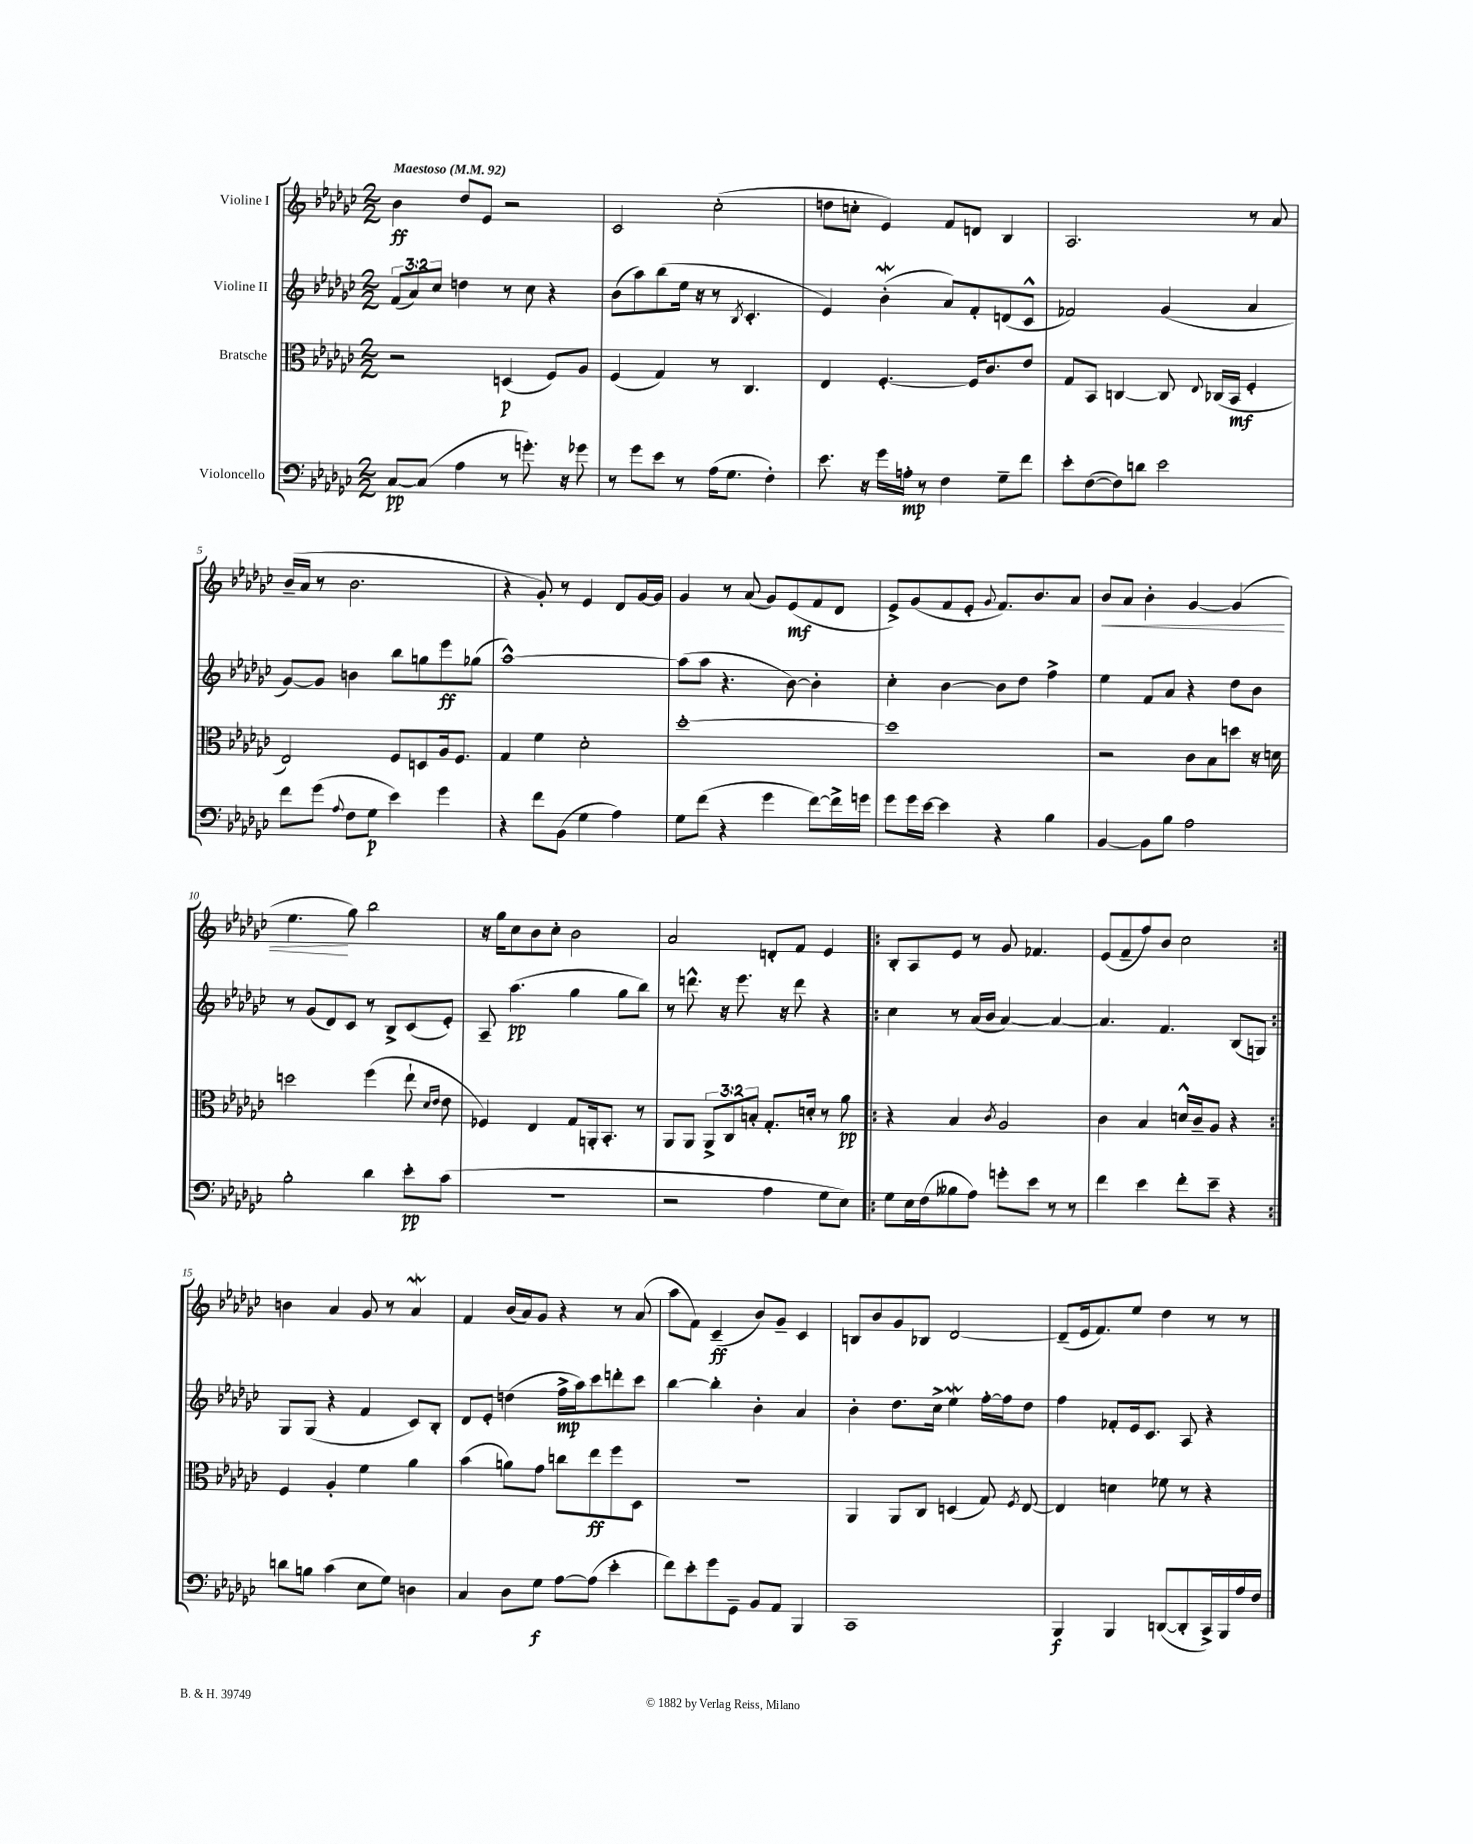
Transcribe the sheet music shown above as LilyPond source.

<<
\new StaffGroup <<
\new Staff = "s0" \with { instrumentName = "Violine I" } {
    \clef treble \key ges \major \numericTimeSignature \time 2/2 \tempo "Maestoso" 4 = 92
    \autoBeamOff bes'4\ff des''8[ ees'8] r2 |
    ces'2 ces''2-.( |
    d''8[ c''8]-. ees'4) f'8[ d'8] bes4 |
    aes2. r8 aes'8 |
    bes'16[--( aes'16] r8 bes'2. |
    r4 ges'8-.) r8 ees'4 des'8[ ges'16~ ges'16] |
    ges'4 r8 aes'8( ges'8[) ees'8\mf( f'8 des'8] |
    ees'8[->) ges'8( f'8 ees'8]-. \appoggiatura { ges'8 } f'8.[) bes'8. aes'8] |
    bes'8[\< aes'8] bes'4-. ges'4~ ges'4( |
    ees''4.\! ges''8) bes''2 |
    r16 ges''16[ ces''8 bes'8 ces''8]-. bes'2 |
    aes'2 d'8[-. f'8] ees'4 |
    \repeat volta 2 { bes8[-. aes8 ees'8] r8 ges'8 fes'4. |
    ees'8[( f'8-- f''8) bes'8] ces''2 | }
    b'4 aes'4 ges'8 r8 aes'4\mordent |
    f'4 bes'16[( aes'16) ges'8] r4 r8 aes'8( |
    aes''8[ f'8]) ces'4--\ff( bes'8[) ges'8]-- ces'4 |
    b8[ bes'8 ges'8 bes8] des'2~ |
    des'8[--( ees'16 f'8.) ees''8] des''4 r8 r8 \bar "|." |
}
\new Staff = "s1" \with { instrumentName = "Violine II" } {
    \clef treble \key ges \major \numericTimeSignature \time 2/2 \override Staff.TupletNumber.text = #tuplet-number::calc-fraction-text
    \autoBeamOff \tuplet 3/2 { f'8[( aes'8) ces''8] } d''4 r8 ces''8 r4 |
    bes'8[( aes''8) bes''8( ees''16] r16 r8 \acciaccatura { bes8 } ces'4.-. |
    ees'4) bes'4-.\mordent( aes'8[) f'8-. d'8( ces'8]-^ |
    fes'2) ges'4( aes'4 |
    ges'8[~) ges'8] b'4 bes''8[ g''8 ees'''8\ff ges''8]( |
    aes''1~-^) |
    aes''8[( aes''8] r4. bes'8~) bes'4-. |
    ces''4-. bes'4~ bes'8[ des''8] f''4-> |
    ees''4 f'8[ aes'8] r4 des''8[ bes'8] |
    r8 ges'8[( des'8) ces'8] r8 bes8[-> ces'8( ees'8]-.) |
    aes8-- aes''4.\pp( ges''4 ges''8[ bes''8]) |
    r8 d'''8.-^ r16 ees'''8. r16 d'''8 r4 |
    \repeat volta 2 { ces''4 r8 aes'16[( bes'16] aes'4~) aes'4~ |
    aes'4. f'4. bes8[( g8]) | }
    ges8[ ges8]( r4 f'4 ces'8[) bes8]-. |
    des'8[ ees'8]-. d''4( f''16[->\mp aes''16) ces'''8 d'''8-. ces'''8] |
    bes''4~ bes''4-. bes'4-. aes'4 |
    bes'4-. des''8.[ ces''16]-> ees''4\mordent f''16[~-. f''16 des''8] |
    f''4 fes'8[-. ees'16 ces'8.] aes8 r4 \bar "|." |
}
\new Staff = "s2" \with { instrumentName = "Bratsche" } {
    \clef alto \key ges \major \numericTimeSignature \time 2/2 \override Staff.TupletNumber.text = #tuplet-number::calc-fraction-text
    \autoBeamOff r2 d4\p( f8[) aes8] |
    f4( ges4) r8 ces4. |
    ees4 f4.~-. f16[ ces'8. ees'8] |
    ges8[ bes,8] c4~ c8 \appoggiatura { ees8 } ces16[( bes,16]\mf f4-. |
    ees2) f8[ d8 aes16 f8.] |
    ges4 f'4 des'2-. |
    des''1~-. |
    des''1 |
    r2 ces'8[ bes8 d''8] r16 d'16 |
    d''2 f''4( ees''8-! \grace { des'16[ ees'16] } ees'8 |
    fes4) ees4 ges8[ a,16-. bes,8.]-. r8 |
    aes,8[ aes,8] \tuplet 3/2 { aes,8[-> ces8 b8]-. } ges8.[-. d'16]-. r8 aes'8\pp |
    \repeat volta 2 { r4 bes4 \acciaccatura { ces'8 } aes2 |
    ces'4 bes4 d'16[-^ ces'16-- aes8] r4 | }
    f4 aes4-. f'4 aes'4 |
    bes'4( a'8[) ges'8] c''8[ ees''8\ff f''8 des8] |
    r1 |
    aes,4 aes,8[ ces8] d4( ges8) \acciaccatura { f8 } ees8~ |
    ees4 d'4 fes'8 r8 r4 \bar "|." |
}
\new Staff = "s3" \with { instrumentName = "Violoncello" } {
    \clef bass \key ges \major \numericTimeSignature \time 2/2
    \autoBeamOff ces8[~\pp ces8]( aes4 r8 g'8.-.) r16 ges'8 |
    r8 ges'8[ ees'8] r8 aes16[( ges8.] f4-.) |
    ees'8. r16 ges'16[ a16]-.\mp r8 f4 ges8[-- f'8] |
    ees'8[-. f8~( f8) d'8] ees'2 |
    f'8[ ges'8]( \appoggiatura { aes8 } f8[ ges8]\p ees'4) ges'4 |
    r4 f'8[ bes,8]( ges4 aes4) |
    ges8[ f'8]( r4 ges'4 f'8[~) f'16-> g'16] |
    ges'8[ ges'16 ees'16]~ ees'4 r4 bes4 |
    bes,4~ bes,8[ bes8] aes2 |
    bes2-. des'4 ees'8[-.\pp ces'8]( |
    R1 |
    r2 aes4 ges8[ ees8]) |
    \repeat volta 2 { ges8[ ees16 f16( beses8 aes8]) g'8[-. ees'8] r8 r8 |
    f'4 ees'4 f'8[-. ees'8]-- r4 | }
    d'8[ b8] ces'4( ees8[ ges8]) d4 |
    ces4 des8[ ges8]\f aes8[~ aes8]( ees'4-. |
    f'8[) ees'8-. ges'8 ges,8]-- bes,8[ aes,8] bes,,4 |
    ces,1 |
    bes,,4\f bes,,4 d,8[~( d,8-. ces,16->) bes,,16 aes16 f16] \bar "|." |
}
>>
>>
